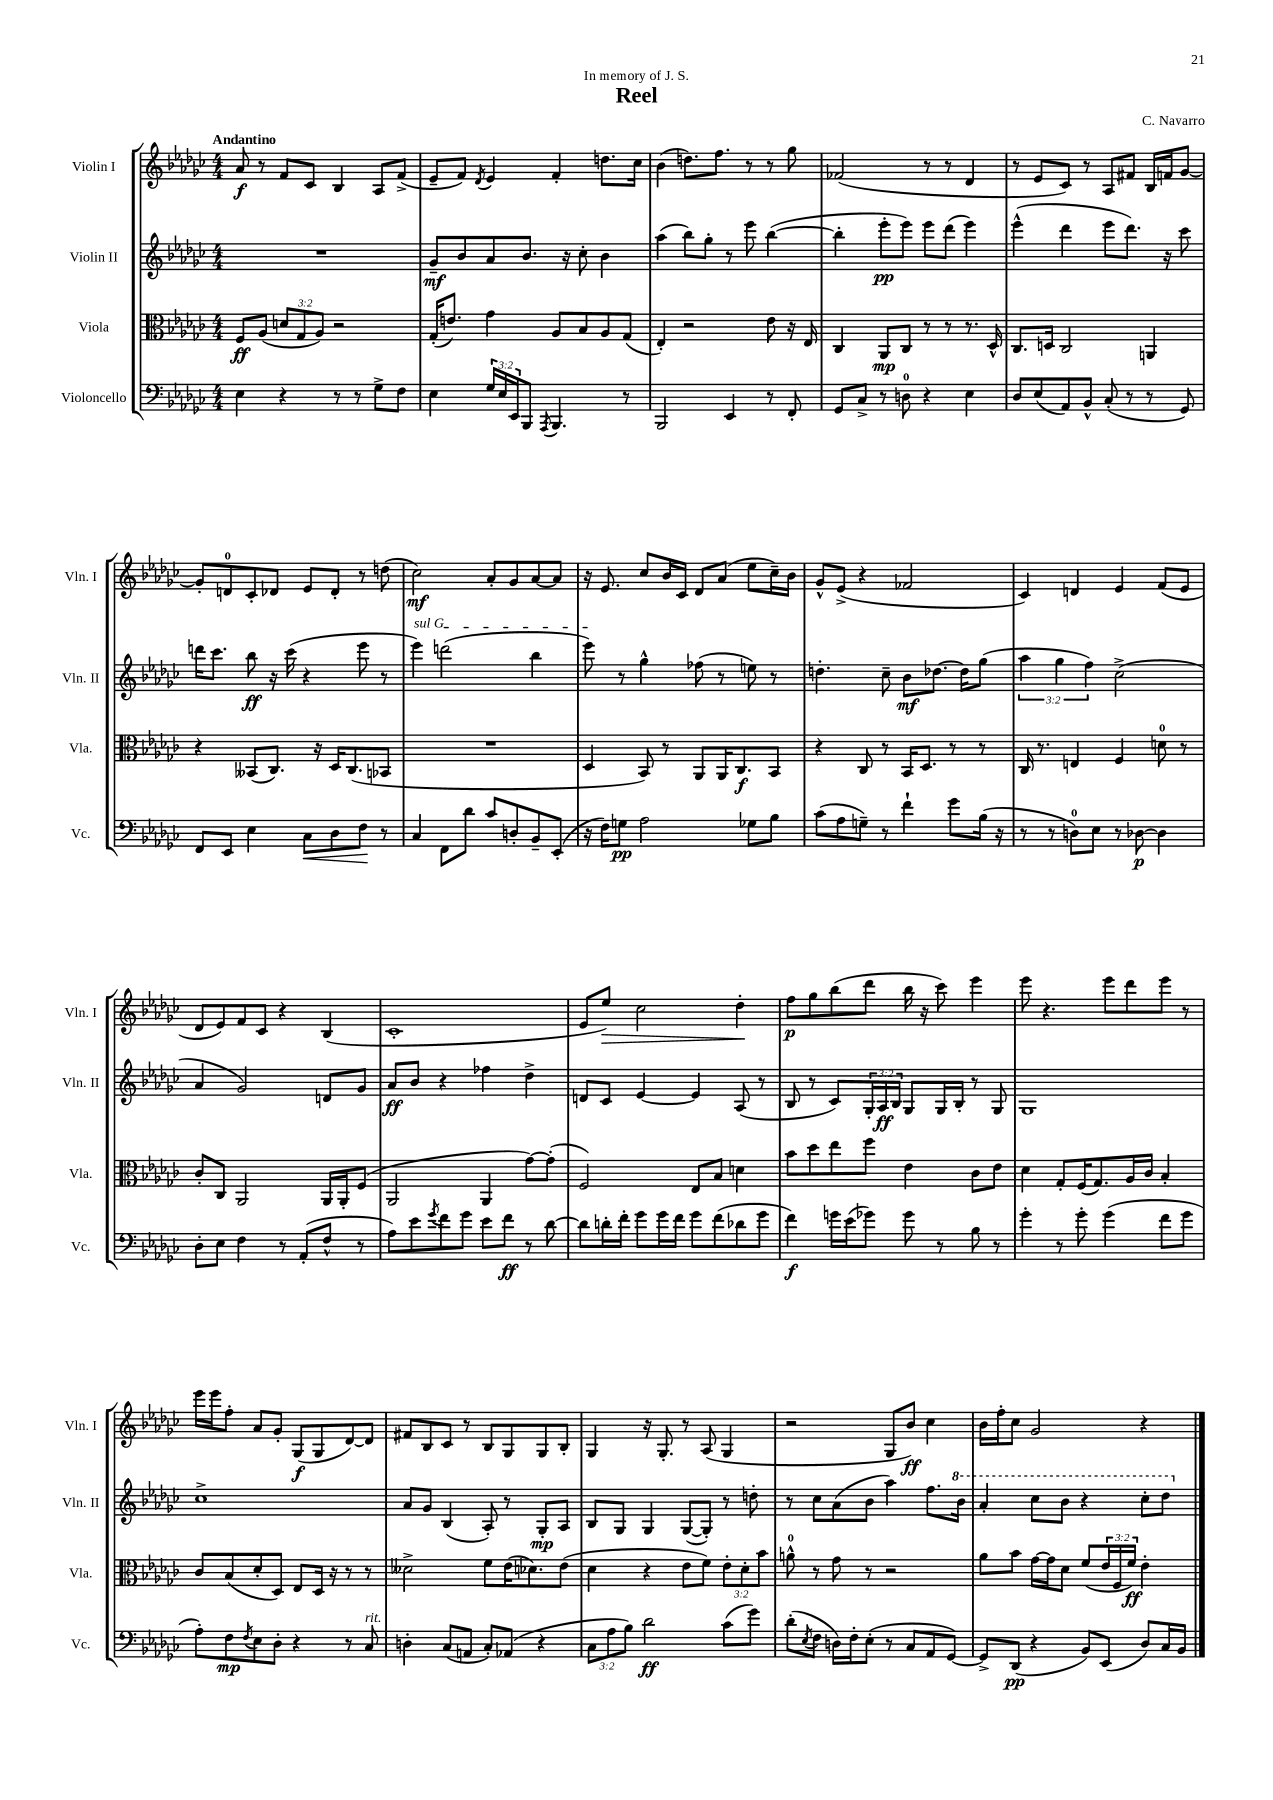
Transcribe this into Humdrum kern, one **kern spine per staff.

**kern	**kern	**kern	**kern
*staff4	*staff3	*staff2	*staff1
*clefF4	*clefC3	*clefG2	*clefG2
*k[b-e-a-d-g-c-]	*k[b-e-a-d-g-c-]	*k[b-e-a-d-g-c-]	*k[b-e-a-d-g-c-]
*M4/4	*M4/4	*M4/4	*M4/4
4E-	8F	1r	8a-
.	(8A-	.	8r
4r	12d	.	8f
.	12G-	.	.
.	.	.	8c-
.	12A-)	.	.
8r	2r	.	4B-
8r	.	.	.
8G-^	.	.	8A-
8F	.	.	(8f^
=	=	=	=
4E-	(16G-'	8g-~	8e-~
.	8.e)	.	.
.	.	8b-	8f)
.	.	.	8qd-
24G-	4g-	8a-	4e-
24E-	.	.	.
24EE-	.	.	.
8BBB-	.	8.b-	.
8qAAA-	.	.	.
4.BBB-	8A-	.	4f'
.	.	16r	.
.	8B-	8cc-'	.
.	8A-	4b-	8.dd
8r	(8G-	.	.
.	.	.	16cc-
=	=	=	=
2BBB-	4E-')	(4aa-	(4b-
.	2r	8bb-)	8.dd)
.	.	8gg-'	.
.	.	.	8.ff
4EE-	.	8r	.
.	.	8eee-	8r
8r	8e-	([4bb-	8r
8FF'	16r	.	8gg-
.	16E-	.	.
=	=	=	=
8GG-	4C-	4bb-']	(2f-
8C-^	.	.	.
8r	8AA-	8eee-'	.
8D	8C-	8eee-)	.
4r	8r	8eee-	8r
.	8r	(8ddd-	8r
4E-	8.r	4eee-)	4d-
.	16D-^^	.	.
=	=	=	=
8D-	8.C-	(4eee-^^	8r
(8E-	.	.	8e-
.	16D	.	.
8AA-)	2C-	4ddd-	8c-)
8BB-^^	.	.	8r
(8C-'	.	8eee-	8A-
8r	.	8.ddd-)	8f#
8r	4AA	.	16B-
.	.	16r	16f
8GG-)	.	8ccc-	[8g-
=	=	=	=
8FF	4r	16ddd	8g-']
.	.	8.ccc-	.
8EE-	.	.	8d
4E-	(8BB--	8bb-	8c-'
.	8.C-)	16r	8d-
.	.	(16ccc-	.
8C-	.	4r	8e-
.	16r	.	.
8D-	16D-	.	8d-'
.	(8.C-	.	.
8F	.	8eee-	8r
8r	8BB-	8r	(8dd
=	=	=	=
4C-	1r	4eee-)	2cc-)
8FF	.	(2ddd	.
8d-	.	.	.
8c-	.	.	8a-'
8D'	.	.	8g-
8BB-~	.	4bb-	[8a-
(8EE-'	.	.	8a-]
=	=	=	=
16r	4D-	8eee-)	16r
16F)	.	.	8.e-
8G	.	8r	.
2A-	8BB-)	4gg-^^	8cc-
.	8r	.	16b-
.	.	.	16c-
.	8AA-	(8ff-	8d-
.	16AA-	8r	(8a-
.	8.C-	.	.
8G-	.	8ee)	8ee-
8B-	8BB-	8r	16cc-~)
.	.	.	16b-
=	=	=	=
(8c-	4r	4.dd'	8g-^^
8A-	.	.	(8e-^
8G~)	8C-	.	4r
8r	8r	8cc-~	.
4f`	16BB-	8b-	2f-
.	8.D-	.	.
.	.	[8.dd-	.
8g-	8r	.	.
.	.	16dd-]	.
(16B-	8r	(8gg-	.
16r	.	.	.
=	=	=	=
8r	16C-	6aa-	4c-)
.	8.r	.	.
8r	.	.	.
.	.	6gg-	.
8D)	4E	.	4d
.	.	6ff)	.
8E-	.	.	.
8r	4F	(2cc-^	4e-
[8D-	.	.	.
4D-]	8d	.	(8f
.	8r	.	8e-
=	=	=	=
8D-'	8c-'	4a-	8d-
8E-	8C-	.	8e-)
4F	2AA-	2g-)	8f
.	.	.	8c-
8r	.	.	4r
(8AA-'	.	.	.
8F^^	16AA-	8d	(4B-
.	16AA-'	.	.
8r	(8F	8g-	.
=	=	=	=
8A-)	2AA-	8a-	1c-'
8e-	.	8b-	.
8qg-	.	.	.
8f	.	4r	.
8g-	.	.	.
8e-	4AA-	4ff-	.
8f	.	.	.
8r	[8g-)	4dd-^	.
[8d-	(8g-']	.	.
=	=	=	=
8d-]	2F)	8d	8e-
16d'	.	8c-	8ee-)
16f'	.	.	.
8g-	.	[4e-	2cc-
16g-	.	.	.
16f	.	.	.
8g-	8E-	4e-]	.
(8f	8B-	.	.
8d-	4d	(8A-	4dd-'
8g-	.	8r	.
=	=	=	=
4f)	8b-	8B-	8ff
.	8dd-	8r	8gg-
16g	8ee-	8c-)	(8bb-
(16e-	.	.	.
8g-)	8ff	24G-'	8ddd-
.	.	24A-	.
.	.	24B-	.
8g-	4e-	8G-	16bb-
.	.	.	16r
8r	.	16G-	8ccc-)
.	.	16B-'	.
8B-	8c-	8r	4eee-
8r	8e-	8G-	.
=	=	=	=
4g-'	4d-	1G-	8eee-
.	.	.	4.r
8r	8G-'	.	.
8g-'	(16F	.	.
.	8.G-)	.	.
(4g-	.	.	8eee-
.	16A-	.	8ddd-
.	16c-	.	.
8f	4B-'	.	8eee-
8g-	.	.	8r
=	=	=	=
8A-')	8c-	1cc-^	16eee-
.	.	.	16eee-
8F	(8B-	.	8ff'
8qF	.	.	.
8E-	8d-'	.	8a-
8D-'	8D-)	.	8g-'
4r	8E-	.	(8G-
.	16D-	.	8G-
.	16r	.	.
8r	8r	.	[8d-)
8C-	8r	.	8d-]
=	=	=	=
4D'	2d--^	8a-	8f#
.	.	8g-	8B-
(8C-	.	(4B-	8c-
8AA	.	.	8r
8C-')	8f	8A-')	8B-
(8AA-	(16e-	8r	8G-
.	8.d-)	.	.
4r	.	8G-'	8G-
.	(8e-	8A-	8B-'
=	=	=	=
12C-	4d-	8B-	4G-
12A-	.	.	.
.	.	8G-	.
12B-)	.	.	.
2d-	4r	4G-	16r
.	.	.	8.G-'
.	8e-	([8G-	8r
.	8f)	8G-'])	(8A-
(8c-	12e-'	8r	4G-
.	12d-'	.	.
8g-)	.	8dd'	.
.	12b-	.	.
=	=	=	=
(8d-'	8a^^	8r	2r
8qE-	.	.	.
8F	8r	8cc-	.
16D)	8g-	(8a-	.
16F'	.	.	.
(8E-'	8r	8b-	.
8r	2r	4aa-)	8G-
8C-	.	.	8b-)
8AA-	.	8.ff	4cc-
[8GG-)	.	.	.
.	.	16bb-	.
=	=	=	=
8GG-^]	8a-	4aa-'	16b-
.	.	.	16ff'
(8DD-	8b-	.	8cc-
4r	[16g-	8ccc-	2g-
.	16g-]	.	.
.	8d-	8bb-	.
8BB-)	(8f	4r	.
(8EE-	24e-	.	.
.	24F	.	.
.	24f)	.	.
8D-)	4e-'	8ccc-'	4r
16C-	.	8ddd-	.
16BB-	.	.	.
==	==	==	==
*-	*-	*-	*-
